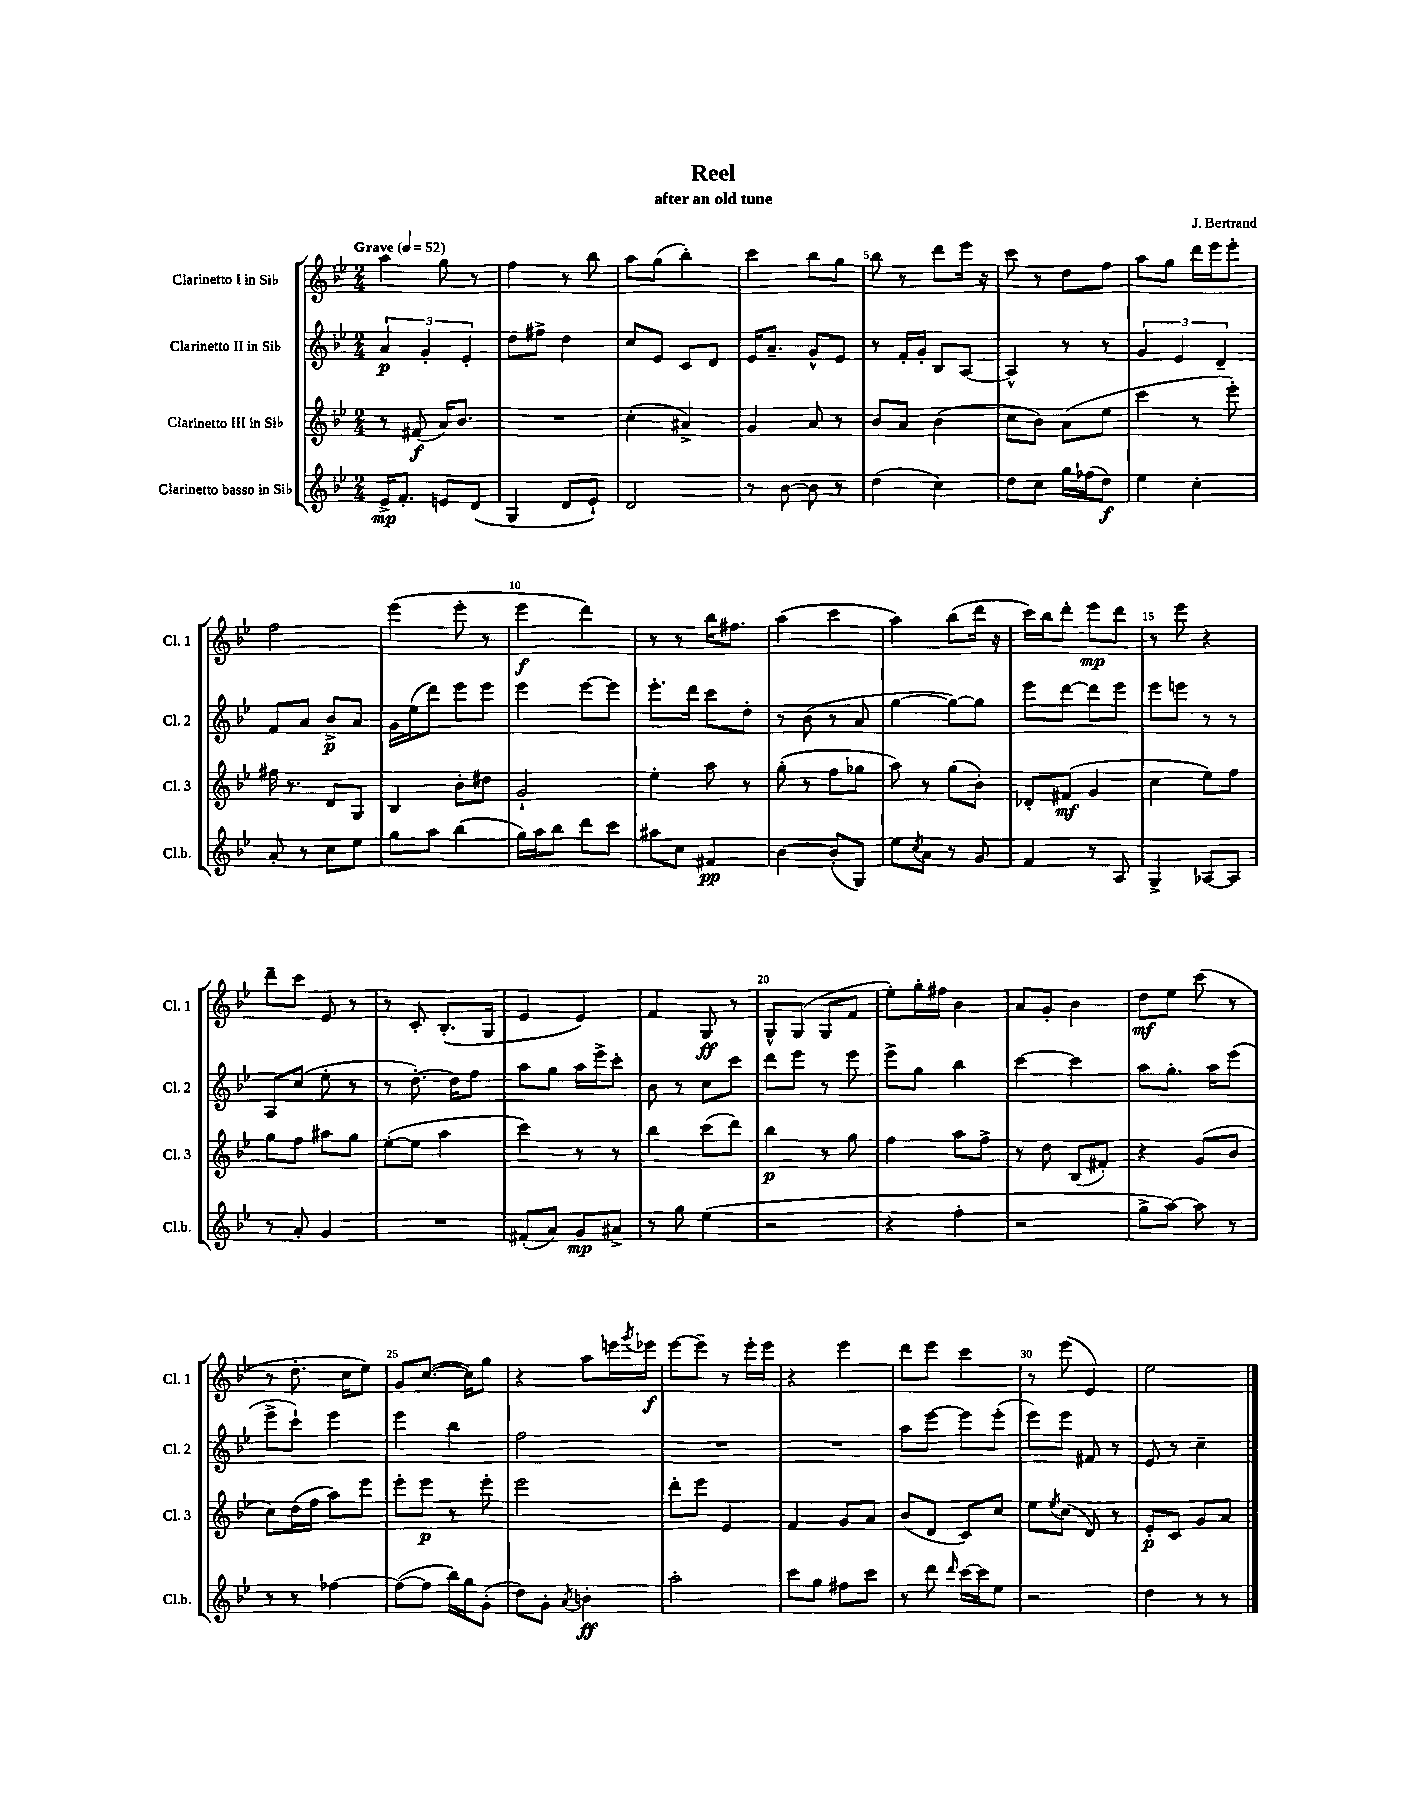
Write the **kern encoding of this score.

**kern	**dynam	**kern	**dynam	**kern	**dynam	**kern	**dynam
*part4	*part4	*part3	*part3	*part2	*part2	*part1	*part1
*staff4	*staff4	*staff3	*staff3	*staff2	*staff2	*staff1	*staff1
*I"Clarinetto basso in Si♭	*	*I"Clarinetto III in Si♭	*	*I"Clarinetto II in Si♭	*	*I"Clarinetto I in Si♭	*
*I'Cl.b.	*	*I'Cl. 3	*	*I'Cl. 2	*	*I'Cl. 1	*
*clefG2	*	*clefG2	*	*clefG2	*	*clefG2	*
*k[b-e-]	*	*k[b-e-]	*	*k[b-e-]	*	*k[b-e-]	*
*M2/4	*	*M2/4	*	*M2/4	*	*M2/4	*
*MM52	*	*MM52	*	*MM52	*	*MM52	*
=1	=1	=1	=1	=1	=1	=1	=1
!	!	!	!	!	!	!LO:TX:a:B:t=Grave	!
16e-^/KL	mp	8r	.	6a/	p	4aa\	.
8.f'/J	.	.	.	.	.	.	.
.	.	(8f#X/	f	.	.	.	.
.	.	.	.	6g'/	.	.	.
8en/L	.	16a/KL)	.	.	.	8gg\	.
.	.	8.b-/J	.	.	.	.	.
.	.	.	.	6e-'/	.	.	.
(8d/J	.	.	.	.	.	8r	.
=2	=2	=2	=2	=2	=2	=2	=2
4G/	.	2r	.	8dd\L	.	4ff\	.
.	.	.	.	8ff#X^\J	.	.	.
8d/L	.	.	.	4dd\	.	8r	.
8e-`/J)	.	.	.	.	.	8bb-\	.
=3	=3	=3	=3	=3	=3	=3	=3
2d/	.	(4cc'\	.	8cc/L	.	8aa\L	.
.	.	.	.	8e-/J	.	(8gg\J	.
.	.	4a#X^/)	.	8c/L	.	4bb-'\)	.
.	.	.	.	8d/J	.	.	.
=4	=4	=4	=4	=4	=4	=4	=4
8r	.	4g/	.	16e-/KL	.	4ccc\	.
.	.	.	.	8.a~/J	.	.	.
[8b-\	.	.	.	.	.	.	.
8b-\]	.	8a/	.	8g^^/L	.	8bb-\L	.
8r	.	8r	.	8e-/J	.	8gg\J	.
=5	=5	=5	=5	=5	=5	=5	=5
(4dd\	.	8b-/L	.	8r	.	8bb-\	.
.	.	8a/J	.	16f'/LL	.	8r	.
.	.	.	.	16g'/JJ	.	.	.
4cc\)	.	(4b-\	.	8B-/L	.	8ddd\L	.
.	.	.	.	[8A/J	.	16eee-\Jk	.
.	.	.	.	.	.	16r	.
=6	=6	=6	=6	=6	=6	=6	=6
8dd\L	.	8cc\L	.	4A^^/]	.	8ccc\	.
8cc\J	.	8b-\J)	.	.	.	8r	.
16gg\LL	.	(8a\L	.	8r	.	8dd\L	.
(16ff-X\J	.	.	.	.	.	.	.
8dd\J)	f	8ee-\J	.	8r	.	8ff\J	.
=7	=7	=7	=7	=7	=7	=7	=7
4ee-\	.	4ccc\	.	6g/	.	8aa\L	.
.	.	.	.	.	.	8gg\J	.
.	.	.	.	6e-/	.	.	.
4cc'\	.	8r	.	.	.	16ddd\LL	.
.	.	.	.	.	.	16eee-\J	.
.	.	.	.	6d~/	.	.	.
.	.	8eee-'\)	.	.	.	8eee-'\J	.
!!LO:LB:g=z
=8	=8	=8	=8	=8	=8	=8	=8
8a'/	.	16ff#X\	.	8f/L	.	2ff\	.
.	.	8.r	.	.	.	.	.
8r	.	.	.	8a/J	.	.	.
8cc\L	.	8d/L	.	8b-^/L	p	.	.
8ee-\J	.	8G/J	.	8a/J	.	.	.
=9	=9	=9	=9	=9	=9	=9	=9
8gg\L	.	4B-/	.	16g\LL	.	(4eee-\	.
.	.	.	.	(16ee-\J	.	.	.
8aa\J	.	.	.	8ddd\J)	.	.	.
(4bb-\	.	8b-'\L	.	8eee-\L	.	8eee-'\	.
.	.	8dd#X\J	.	8eee-\J	.	8r	.
=10	=10	=10	=10	=10	=10	=10	=10
16gg\LL)	.	2g`/	.	4eee-\	.	4eee-\	f
16aa\J	.	.	.	.	.	.	.
8bb-\J	.	.	.	.	.	.	.
8ddd\L	.	.	.	[8eee-\L	.	4ddd\)	.
8ccc\J	.	.	.	8eee-\J]	.	.	.
=11	=11	=11	=11	=11	=11	=11	=11
8aa#X\L	.	4ee-'\	.	8.eee-'\L	.	8r	.
8cc\J	.	.	.	.	.	8r	.
.	.	.	.	16ddd\Jk	.	.	.
4f#X/	pp	8aa\	.	8ccc\L	.	16bb-\KL	.
.	.	.	.	.	.	8.ff#X\J	.
.	.	8r	.	8dd'\J	.	.	.
=12	=12	=12	=12	=12	=12	=12	=12
[4b-\	.	(8gg'\	.	8r	.	(4aa\	.
.	.	8r	.	(8b-\	.	.	.
(8b-'/L]	.	8ff\L	.	8r	.	4ccc\	.
8G/J)	.	8gg-X\J	.	8a/	.	.	.
=13	=13	=13	=13	=13	=13	=13	=13
8ee-\L	.	8aa\)	.	[4gg\	.	4aa\)	.
8qcc/	.	.	.	.	.	.	.
8a\J	.	8r	.	.	.	.	.
8r	.	(8gg\L	.	8gg\L_)	.	(8bb-\L	.
8g/	.	8b-'\J)	.	8gg\J]	.	16ddd\Jk	.
.	.	.	.	.	.	16r	.
=14	=14	=14	=14	=14	=14	=14	=14
4f/	.	8d-X'/L	.	8eee-\L	.	16ccc\LL)	.
.	.	.	.	.	.	16bb-\J	.
.	.	(8f#X/J	mf	[8ddd\J	.	8ddd'\J	.
8r	.	4g/	.	8ddd\L]	.	8eee-\L	mp
8A/	.	.	.	8eee-\J	.	8ddd\J	.
=15	=15	=15	=15	=15	=15	=15	=15
4G^/	.	4cc\	.	8eee-\L	.	8r	.
.	.	.	.	8eeen\J	.	8eee-\	.
[8A-X/L	.	8ee-\L)	.	8r	.	4r	.
8A-/J]	.	8ff\J	.	8r	.	.	.
!!LO:LB:g=z
=16	=16	=16	=16	=16	=16	=16	=16
8r	.	8gg\L	.	8A/L	.	8ddd~\L	.
8a'/	.	8ff\J	.	(8cc/J	.	8ccc\J	.
4g/	.	8aa#X\L	.	8ee-'\	.	8e-/	.
.	.	8gg\J	.	8r	.	8r	.
=17	=17	=17	=17	=17	=17	=17	=17
2r	.	([8ee-'\L	.	8r	.	8r	.
.	.	8ee-\J]	.	[8.dd'\)	.	8c'/	.
.	.	4aa\	.	.	.	(8.B-'/L	.
.	.	.	.	16dd\KL]	.	.	.
.	.	.	.	8ff\J	.	.	.
.	.	.	.	.	.	16G/Jk	.
=18	=18	=18	=18	=18	=18	=18	=18
(8f#X'/L	.	4ccc\)	.	8aa\L	.	4e-/	.
8a/J)	.	.	.	8gg\J	.	.	.
8g/L	mp	8r	.	16aa\LL	.	4e-/)	.
.	.	.	.	16eee-^\J	.	.	.
8a#X^/J	.	8r	.	8ccc'\J	.	.	.
=19	=19	=19	=19	=19	=19	=19	=19
8r	.	4bb-\	.	8b-\	.	4f/	.
8gg\	.	.	.	8r	.	.	.
(4ee-\	.	(8ccc\L	.	8cc\L	.	8G/	ff
.	.	8ddd\J)	.	8ccc\J	.	8r	.
=20	=20	=20	=20	=20	=20	=20	=20
2r	.	4bb-\	p	8ddd\L	.	8G^^/L	.
.	.	.	.	8eee-\J	.	(8G/J	.
.	.	8r	.	8r	.	8G/L	.
.	.	8gg\	.	8eee-\	.	8f/J	.
=21	=21	=21	=21	=21	=21	=21	=21
4r	.	4ff\	.	8eee-^\L	.	8ee-'\L)	.
.	.	.	.	8gg\J	.	16gg'\L	.
.	.	.	.	.	.	16ff#X\JJ	.
4ff'\	.	8aa\L	.	4bb-\	.	4b-\	.
.	.	8ff^\J	.	.	.	.	.
=22	=22	=22	=22	=22	=22	=22	=22
2r	.	8r	.	[4ccc\	.	8a/L	.
.	.	8dd\	.	.	.	8g'/J	.
.	.	(8B-/L	.	4ccc\]	.	4b-\	.
.	.	8f#X'/J)	.	.	.	.	.
=23	=23	=23	=23	=23	=23	=23	=23
8gg^\L	.	4r	.	8aa\L	.	8dd\L	mf
[8aa\J)	.	.	.	8.gg'\J	.	8ee-\J	.
8aa\]	.	(8g/L	.	.	.	(8ccc\	.
.	.	.	.	16aa\KL	.	.	.
8r	.	8b-/J	.	(8eee-\J	.	8r	.
!!LO:LB:g=z
=24	=24	=24	=24	=24	=24	=24	=24
8r	.	8cc\L)	.	8eee-^\L	.	8r	.
8r	.	(16dd\L	.	8ccc`\J)	.	8.dd'\	.
.	.	16ff\JJ	.	.	.	.	.
[4ff-X\	.	8aa\L)	.	4eee-\	.	.	.
.	.	.	.	.	.	16cc\KL	.
.	.	8eee-\J	.	.	.	8ee-\J)	.
=25	=25	=25	=25	=25	=25	=25	=25
(8ff-\L_	.	8eee-'\L	.	4eee-\	.	8g/L	.
8ff-\J]	.	8eee-\J	p	.	.	([8.cc/J	.
16bb-\LL)	.	8r	.	4bb-\	.	.	.
16gg\J	.	.	.	.	.	16cc\KL])	.
(8g'\J	.	8eee-'\	.	.	.	8gg\J	.
=26	=26	=26	=26	=26	=26	=26	=26
8dd\L)	.	2eee-\	.	2ff\	.	4r	.
8g'\J	.	.	.	.	.	.	.
8qa/	.	.	.	.	.	.	.
4bn'\	ff	.	.	.	.	8aa\L	.
.	.	.	.	.	.	16eeen\L	.
.	.	.	.	.	.	8qggg/	.
.	.	.	.	.	.	16eee-X\JJ	f
=27	=27	=27	=27	=27	=27	=27	=27
2aa'\	.	8ddd'\L	.	2r	.	[8eee-\L	.
.	.	8eee-\J	.	.	.	8eee-~\J]	.
.	.	4e-/	.	.	.	8r	.
.	.	.	.	.	.	16eee-'\LL	.
.	.	.	.	.	.	16eee-\JJ	.
=28	=28	=28	=28	=28	=28	=28	=28
8ccc\L	.	4f/	.	2r	.	4r	.
8gg\J	.	.	.	.	.	.	.
8ff#X\L	.	8g/L	.	.	.	4eee-\	.
8ccc\J	.	8a/J	.	.	.	.	.
=29	=29	=29	=29	=29	=29	=29	=29
8r	.	(8b-/L	.	8aa\L	.	8ddd\L	.
8ddd\	.	8d/J	.	[8eee-\J	.	8eee-\J	.
16qqddd/	.	.	.	.	.	.	.
[16ccc\LL	.	8c/L)	.	8eee-\L]	.	4ccc\	.
16ccc\J]	.	.	.	.	.	.	.
8ee-\J	.	8cc/J	.	(8eee-'\J	.	.	.
=30	=30	=30	=30	=30	=30	=30	=30
2r	.	8ee-\L	.	8eee-\L)	.	8r	.
.	.	8qee-/	.	.	.	.	.
.	.	(8cc\J	.	8eee-\J	.	(8eee-\	.
.	.	8d/)	.	8f#X/	.	4e-/)	.
.	.	8r	.	8r	.	.	.
=31	=31	=31	=31	=31	=31	=31	=31
4dd\	.	8e-'/L	p	8e-/	.	2ee-\	.
.	.	8c/J	.	8r	.	.	.
8r	.	8g/L	.	4cc~\	.	.	.
8r	.	8a/J	.	.	.	.	.
==	==	==	==	==	==	==	==
*-	*-	*-	*-	*-	*-	*-	*-
